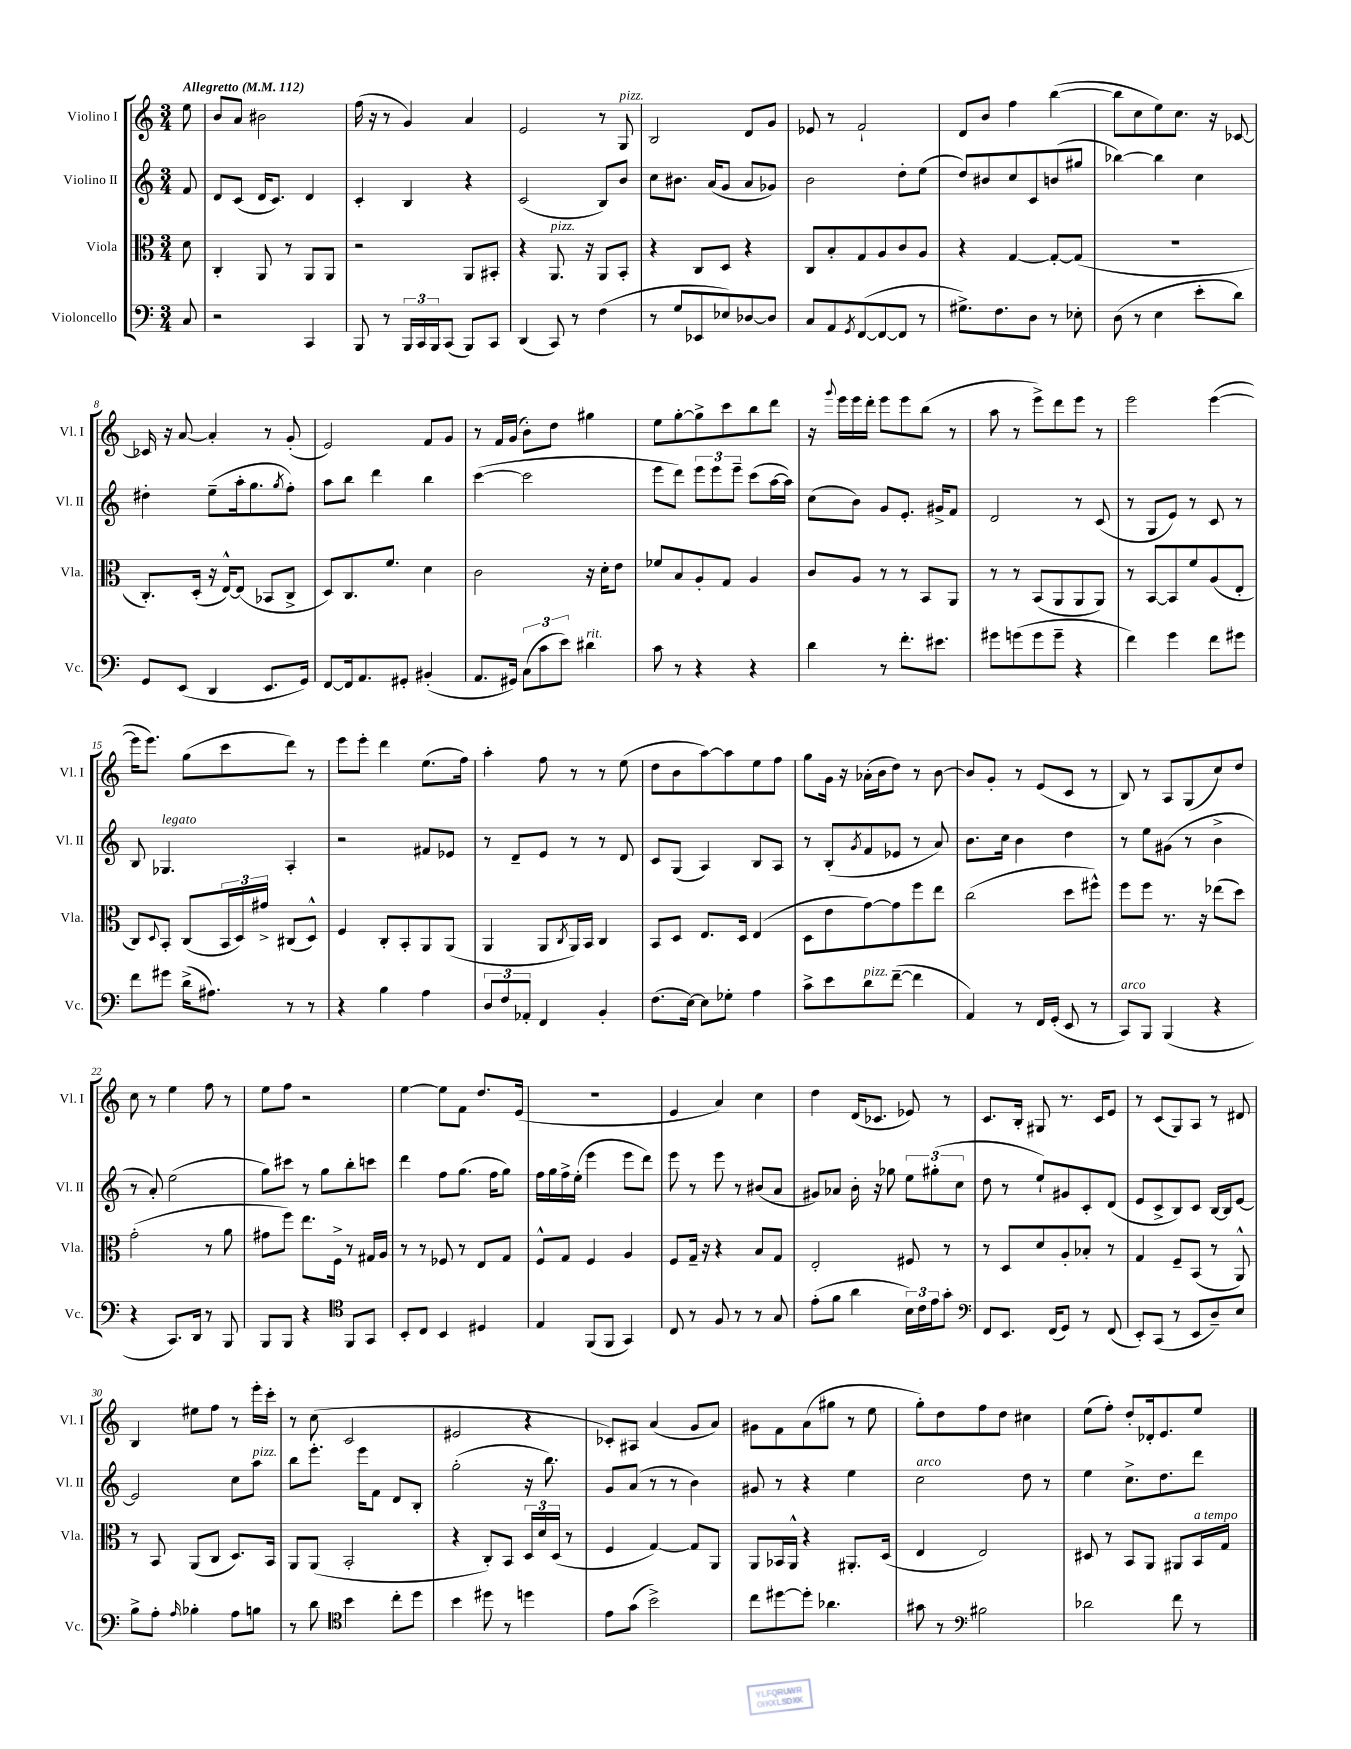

**kern	**kern	**kern	**kern
*staff4	*staff3	*staff2	*staff1
*clefF4	*clefC3	*clefG2	*clefG2
*k[]	*k[]	*k[]	*k[]
*M3/4	*M3/4	*M3/4	*M3/4
*MM112	*MM112	*MM112	*MM112
8C	8d	8f	8ee
=	=	=	=
2r	4C'	8d	8b
.	.	(8c	8a
.	8AA	16d	2b#
.	.	8.c)	.
.	8r	.	.
4CC	8AA	4d	.
.	8AA	.	.
=	=	=	=
8BBB	2r	4c'	(16ff
.	.	.	16r
8r	.	.	8r
24BBB	.	4B	4g)
24CC	.	.	.
24BBB	.	.	.
(8CC	.	.	.
8BBB)	8AA	4r	4a
8CC	8BB#'	.	.
=	=	=	=
(4DD	4r	(2c	2e
8CC)	8.AA	.	.
8r	.	.	.
.	16r	.	.
(4F	8AA	8B)	8r
.	8BB'	8b	8G
=	=	=	=
8r	4r	8cc	2B
8G	.	8.b#	.
8EE-	8C	.	.
.	.	(16a	.
8E-)	8D	8g	.
[8D-	4r	8a	8d
8D-]	.	8g-)	8g
=	=	=	=
8C	8C	2b	8e-
8AA	8B'	.	8r
8qGG	.	.	.
([8FF	8G	.	2f`
8FF_	8A	.	.
8FF]	8c	8dd'	.
8r	8A	(8ee	.
=	=	=	=
8.G#^)	4r	8dd)	8d
.	.	8b#	8b
8.F	.	.	.
.	[4G	8cc	4ff
8D	.	8c	.
8r	8G'_	(8b	([4bb
8E-'	(8G]	8gg#	.
=	=	=	=
(8D	2.r	[4bb-)	8bb]
8r	.	.	8cc
4E	.	4bb-]	8ee)
.	.	.	8.cc
8e'	.	4cc	.
.	.	.	16r
8d)	.	.	[8c-
=	=	=	=
8GG	8.C')	4dd#'	16c-]
.	.	.	16r
(8EE	.	.	[8a
.	(16D'	.	.
4DD	16r	(8ee~	4a']
.	[16E^^)	.	.
.	(8E]	16aa'	.
.	.	8.gg	.
8.EE	8BB-	.	8r
.	.	8qgg	.
.	8C^	8ff')	(8g'
16GG)	.	.	.
=	=	=	=
[8FF	8D)	8aa	2e)
16FF]	8.C	8bb	.
8.AA	.	.	.
.	.	4ddd	.
.	8.f	.	.
8GG#'	.	.	.
(4BB#'	4d	4bb	8f
.	.	.	8g
=	=	=	=
8.AA	2c	([4ccc	8r
.	.	.	16f
16GG#)	.	.	(16g
(12C	.	2ccc]	8b')
12c	.	.	.
.	.	.	8dd
12e)	.	.	.
4d#	16r	.	4gg#
.	16d'	.	.
.	8e	.	.
=	=	=	=
8c	8f-	8eee	8ee
8r	8B	8ddd)	[8gg'
4r	8A'	12eee	8gg^]
.	.	12eee	.
.	8G	.	8ccc
.	.	12eee~	.
4r	4A	(8ccc	8bb
.	.	[16aa	8ddd
.	.	16aa])	.
=	=	=	=
4d	8c	(8cc	16r
.	.	.	8qqggg
.	.	.	16eee
.	8A	8b)	16eee
.	.	.	16ddd'
8r	8r	8g	8eee
8.f'	8r	8.e'	8eee
.	8BB	.	(8bb
8.e#	.	16g#^	.
.	8AA	8f	8r
=	=	=	=
8g#	8r	2d	8aa
(8g	8r	.	8r
8g	(8BB	.	8eee^)
8g~	8AA	.	8ddd
4r	8AA	8r	8eee
.	8AA)	(8c	8r
=	=	=	=
4f)	8r	8r	2eee
.	[8BB	8G	.
4g	8BB]	8e)	.
.	8f	8r	.
8f	(8A	8c	([4eee
8g#	8E'	8r	.
=	=	=	=
8f	8C)	8B	16eee]
.	.	.	8.eee)
.	8qqD	.	.
8g#	8BB'	4.G-	.
(16d^	(8C	.	(8gg
8.A#)	.	.	.
.	24BB	.	8ccc
.	24D)	.	.
.	24g#^	.	.
8r	(8C#	4A'	8ddd)
8r	8D^^)	.	8r
=	=	=	=
4r	4F	2r	8eee
.	.	.	8eee'
4B	8C'	.	4ddd
.	8BB'	.	.
4A	8AA	8f#	(8.ee
.	(8AA	8e-	.
.	.	.	16ff)
=	=	=	=
12D	4AA	8r	4aa'
12F	.	.	.
.	.	8d~	.
12AA-'	.	.	.
4FF	8AA	8e	8ff
.	8qC	.	.
.	16AA)	8r	8r
.	16BB	.	.
4BB'	4C	8r	8r
.	.	8d	(8ee
=	=	=	=
(8.F	8BB	8c	8dd
.	8D	(8G	8b
[16E)	.	.	.
8E]	8.E	4A)	[8aa)
8G-'	.	.	8aa]
.	16D	.	.
4A	(4E	8B	8ee
.	.	8A	8ff
=	=	=	=
8c^	8D	8r	8gg
8e	8e	(8B'	16g
.	.	.	16r
.	.	8qg	.
8d	[8g)	8f	(16a-'
.	.	.	16b
([8f~	8g]	8e-	8dd)
4f]	8ff	8r	8r
.	8ee	8a)	[8b
=	=	=	=
4AA)	(2cc	8.b	8b]
.	.	.	8g'
.	.	16cc	.
8r	.	4b	8r
16FF	.	.	(8e
(16GG'	.	.	.
8EE	8dd	4dd	8c
8r	8ff#^^)	.	8r
=	=	=	=
8CC)	8ff	8r	8B)
8BBB	8ff	8ee	8r
(4BBB	8.r	(8g#	8A
.	.	8r	(8G
.	16r	.	.
4r	(8ee-	4b^	8cc)
.	8dd)	.	8dd
=	=	=	=
4r	(2g'	8r	8cc
.	.	8a')	8r
8.CC)	.	(2ee	4ee
16DD	.	.	.
8r	8r	.	8ff
8BBB	8a	.	8r
=	=	=	=
8BBB	8g#	8gg)	8ee
8BBB	8ff)	8ccc#	8ff
4r	8.ee	8r	2r
.	.	8gg	.
.	16F^	.	.
*clefC4	*	*	*
8FF	8r	8bb'	.
8GG	16G#	8ccc	.
.	16A	.	.
=	=	=	=
8BB'	8r	4ddd	[4ee
8C	8r	.	.
4BB	8F-	8ff	8ee]
.	8r	(8.gg	8f
4D#	8E	.	8.dd
.	.	16ff	.
.	8G	8gg)	.
.	.	.	(16e
=	=	=	=
4E	8F^^	16ff	2.r
.	.	16gg	.
.	8G	16ff^	.
.	.	(16ee'	.
(8FF	4F	4eee	.
8FF	.	.	.
4GG)	4A	8eee	.
.	.	8ddd)	.
=	=	=	=
8C	8F	8eee	4e
8r	16G~	8r	.
.	16r	.	.
8F	4r	8eee	4a)
8r	.	8r	.
8r	8B	(8b#	4cc
8G	8G	8a	.
=	=	=	=
(8e'	2E'	8g#)	4dd
8f	.	8a-	.
4a	.	16b'	(16d
.	.	16r	8.c-
.	.	8gg-	.
24B)	8F#	12ee	8e-)
24c	.	.	.
24e	.	(12gg#'	.
8g'	8r	.	8r
.	.	12cc	.
=	=	=	=
*clefF4	*	*	*
8FF	8r	8dd	8.c
8.EE	8D	8r	.
.	.	.	16B'
.	8d	8ee`)	8G#
(16FF	.	.	.
8GG)	8A'	8g#	8.r
8r	8B-'	8c'	.
.	.	.	16c
(8FF	8r	(8d	8e
=	=	=	=
8EE')	4G	8e	8r
(8CC	.	8c^	(8c
8r	8F~	8B)	8G)
8EE	(8BB	8c	8A
8D~)	8r	[16B	8r
.	.	16B]	.
8E	8AA^^)	[8e	8d#
=	=	=	=
8B^	8r	2e]	4B
8A'	8BB	.	.
16qqA	.	.	.
4B-'	(8AA	.	8ee#
.	8C	.	8ff
8A	8.D)	8cc	8r
8B	.	8aa	16eee'
.	16BB	.	16ccc'
=	=	=	=
8r	8AA	8bb	8r
8d	(8AA	8.eee'	(8cc
*clefC4	*	*	*
4b	2BB'	.	2c
.	.	16eee	.
.	.	8f	.
8cc'	.	8d	.
8dd	.	8B'	.
=	=	=	=
4b	4r	(2gg'	2e#
8dd#	8C')	.	.
8r	8BB	.	.
4dd	24D	16r	4r
.	24d	.	.
.	.	8.bb)	.
.	(24D	.	.
.	8r	.	.
=	=	=	=
8e	4F	8g	8c-')
(8g	.	(8a	8A#
2b^)	[4G)	8r	(4a
.	.	8r	.
.	8G]	4b)	8g
.	8AA	.	8a)
=	=	=	=
8cc	8AA	8g#	8g#
[8dd#	16BB-	8r	8f
.	16AA^^	.	.
8dd#']	4r	4r	(8a
4.a-	.	.	8gg#
.	8.AA#'	4ee	8r
.	.	.	8ee
.	(16D	.	.
=	=	=	=
8g#	4E	2cc	8gg')
8r	.	.	8dd
*clefF4	*	*	*
2B#	2E)	.	8ff
.	.	.	8dd
.	.	8dd	4cc#
.	.	8r	.
=	=	=	=
2d-	8D#	4ee	(8ee
.	8r	.	8ff')
.	8BB	8.cc^	8dd'
.	8AA	.	16d-'
.	.	8.dd	8.e
8f	8AA#	.	.
8r	16BB	8ddd	8ee
.	16G	.	.
==	==	==	==
*-	*-	*-	*-
